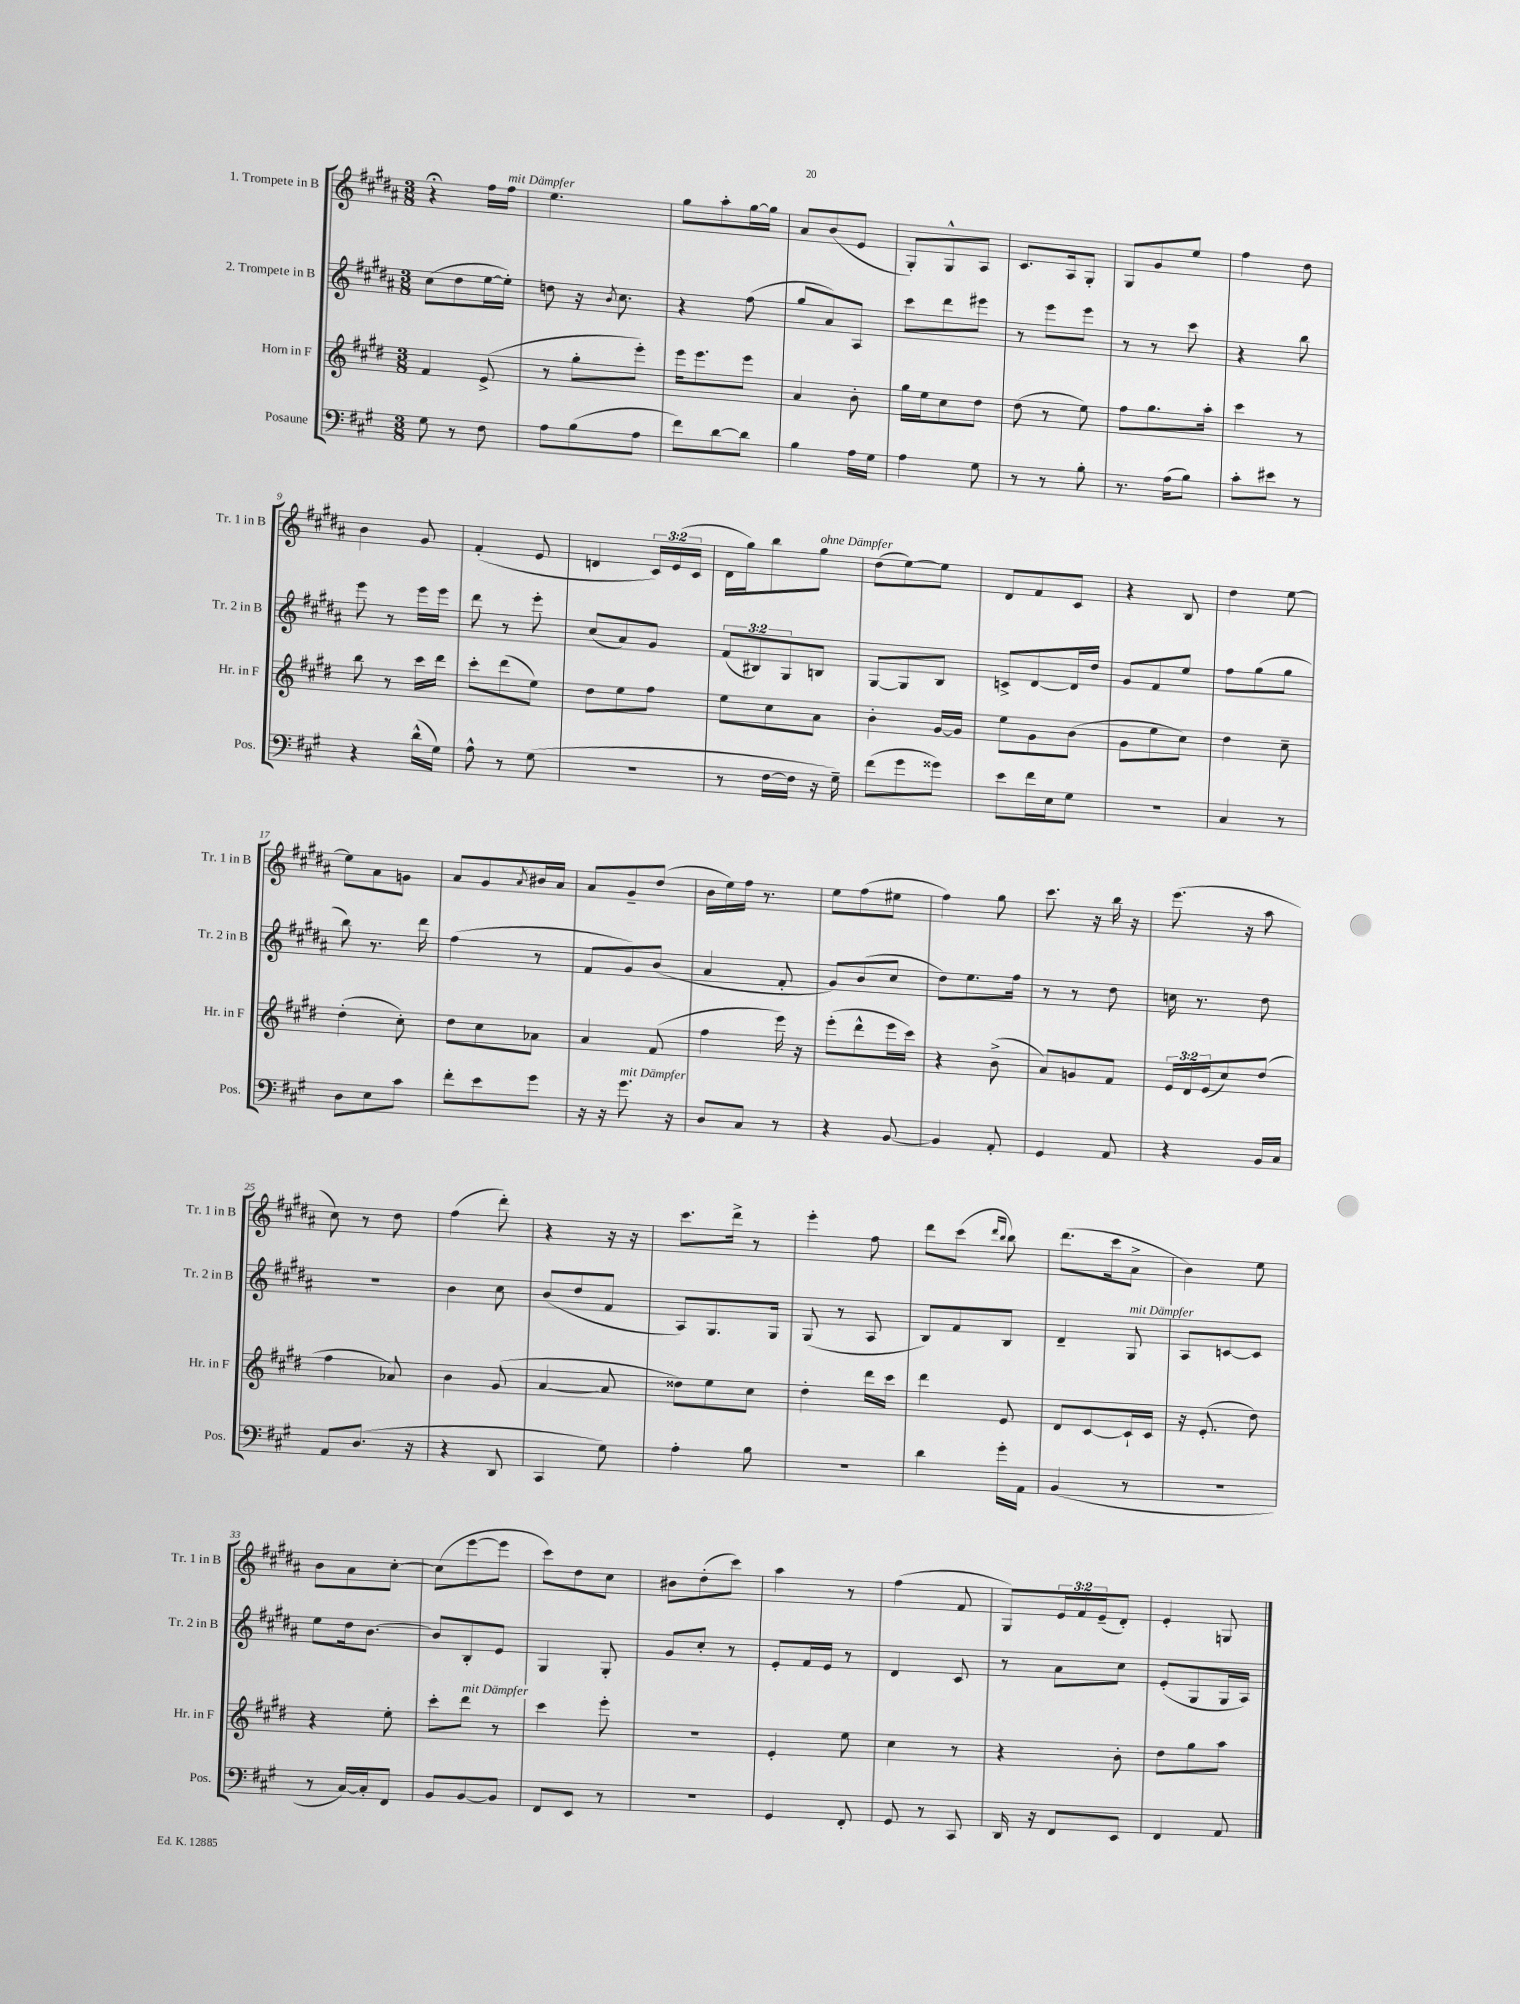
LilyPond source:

<<
\new StaffGroup <<
\new Staff = "s0" \with { instrumentName = "1. Trompete in B" shortInstrumentName = "Tr. 1 in B" } {
    \clef treble \key b \major \numericTimeSignature \time 3/8 \override Staff.TupletNumber.text = #tuplet-number::calc-fraction-text
    r4\fermata fis''16 fis''16^\markup { \italic "mit Dämpfer" } |
    e''4. |
    gis''8 ais''8-. gis''16~ gis''16 |
    ais'8 b'8( e'8 |
    gis8-.) gis8-^ ais8 |
    cis'8. ais16 gis8-. |
    gis8 gis'8 e''8 |
    fis''4 dis''8 |
    b'4 gis'8 |
    fis'4-.( e'8 |
    d'4 \tuplet 3/2 { cis'16) e'16( cis'16 } |
    dis'16 gis''16) b''8 gis''8^\markup { \italic "ohne Dämpfer" } |
    dis''8( e''8~) e''8 |
    dis'8 fis'8 cis'8 |
    r4 b8 |
    dis''4 e''8~ |
    e''8 ais'8 g'8 |
    ais'8 gis'8 \acciaccatura { ais'8 } bis'16 ais'16 |
    ais'8 gis'8-- dis''8( |
    b'16 e''16) fis''16 r8. |
    e''8 fis''8( eis''8 |
    fis''4) gis''8 |
    cis'''8. r16 b''16 r16 |
    e'''8.( r16 ais''8 |
    cis''8) r8 dis''8 |
    fis''4( dis'''8-.) |
    r4 r16 r16 |
    cis'''8. dis'''16-> r8 |
    e'''4-. fis''8 |
    dis'''8 cis'''8( \grace { dis'''16 b''16 } b''8) |
    dis'''8.( cis'''16 ais'8-> |
    b'4) e''8 |
    b'8 ais'8 cis''8~-. |
    cis''8( e'''8~ e'''8 |
    cis'''8) dis''8 cis''8 |
    bis'8 dis''8-.( cis'''8) |
    ais''4 r8 |
    fis''4( fis'8 |
    gis8) \tuplet 3/2 { e'16 fis'16 e'16--( } dis'8-.) |
    e'4-. g8 \bar "|." |
}
\new Staff = "s1" \with { instrumentName = "2. Trompete in B" shortInstrumentName = "Tr. 2 in B" } {
    \clef treble \key b \major \numericTimeSignature \time 3/8 \override Staff.TupletNumber.text = #tuplet-number::calc-fraction-text
    cis''8( dis''8 e''16~ e''16-.) |
    d''8 r16 \acciaccatura { b'8 } cis''8. |
    r4 fis''8( |
    gis''8 ais'8) ais8 |
    cis'''8 dis'''8 eis'''8 |
    r8 e'''8 e'''8 |
    r8 r8 cis'''8 |
    r4 b''8 |
    e'''8 r8 e'''16 e'''16 |
    dis'''8 r8 e'''8-. |
    cis''8( ais'8) gis'8 |
    \tuplet 3/2 { fis'8( bis8) gis8 } b8 |
    gis8~ gis8 b8 |
    c'8-> dis'8~ dis'16 dis''16 |
    gis'8 fis'8 e''8 |
    fis''8 gis''8( gis''8 |
    b''8) r8. dis'''16 |
    fis''4( r8 |
    fis'8 gis'8) b'8( |
    ais'4 fis'8-. |
    gis'8) b'8( cis''8 |
    dis''8) e''8. fis''16 |
    r8 r8 dis''8 |
    c''16 r8. dis''8 |
    R4. |
    b'4 cis''8 |
    b'8( dis''8 fis'8 |
    ais8) gis8. gis16 |
    gis8( r8 ais8 |
    b8) fis'8 b8 |
    dis'4-- gis8^\markup { \italic "mit Dämpfer" } |
    ais8 c'8~ c'8 |
    e''8 dis''16 b'8.~ |
    b'8 b8-. e'8 |
    gis4 gis8-. |
    gis'8 cis''8-. r8 |
    e'8-. fis'16 e'16 r8 |
    dis'4 cis'8 |
    r8 ais'8 cis''8 |
    e'8-.( gis8 gis16 ais16) \bar "|." |
}
\new Staff = "s2" \with { instrumentName = "Horn in F" shortInstrumentName = "Hr. in F" } {
    \clef treble \key e \major \numericTimeSignature \time 3/8 \override Staff.TupletNumber.text = #tuplet-number::calc-fraction-text
    fis'4 e'8->( |
    r8 gis''8-. e'''8-.) |
    e'''16 e'''8. e'''8 |
    a'4 b'8-. |
    gis''16 e''16 cis''8 dis''8 |
    dis''8( r8 e''8) |
    fis''8 gis''8. a''16-. |
    cis'''4 r8 |
    b''8 r8 cis'''16 dis'''16 |
    cis'''8-. dis'''8( e''8) |
    dis''8 e''8 fis''8 |
    e''8 cis''8 a'8 |
    b'4-. gis'16~ gis'16 |
    e''8 gis'8 b'8( |
    gis'8 e''8 cis''8) |
    dis''4 cis''8-- |
    dis''4-.( cis''8-.) |
    dis''8 cis''8 aes'8 |
    a'4 fis'8( |
    fis''4 e'''16) r16 |
    e'''8-.( dis'''8-^ e'''16 cis'''16) |
    r4 b'8->( |
    a'8) g'8 fis'8 |
    \tuplet 3/2 { e'16 dis'16 e'16( } cis''8) dis''8( |
    fis''4 aes'8) |
    b'4 gis'8( |
    a'4~ a'8 |
    disis''8) e''8 cis''8 |
    dis''4-. dis'''16 cis'''16 |
    dis'''4 e'8 |
    dis'8 cis'8~ cis'16-! cis'16 |
    r16 e'8.-.( dis''8) |
    r4 e''8-. |
    cis'''8-. dis'''8^\markup { \italic "mit Dämpfer" } r8 |
    cis'''4 e'''8-. |
    R4. |
    e'4-. e''8 |
    cis''4 r8 |
    r4 b'8-. |
    dis''8 gis''8 a''8 \bar "|." |
}
\new Staff = "s3" \with { instrumentName = "Posaune" shortInstrumentName = "Pos." } {
    \clef bass \key a \major \numericTimeSignature \time 3/8
    gis8 r8 fis8 |
    a8 b8( a8 |
    fis'8) d'8~ d'8 |
    b4 a16 gis16 |
    a4 gis8 |
    r8 r8 b8-. |
    r8. a16( b8) |
    cis'8-. eis'8 r8 |
    r4 d'16-^( gis16) |
    a8-^ r8 gis8( |
    r4. |
    r8 fis16~ fis16 r16 gis16--) |
    fis'8( gis'8 gisis'8) |
    e'8 fis'16 e16 gis8 |
    R4. |
    cis4 r8 |
    d8 e8 cis'8 |
    fis'8-. e'8 gis'8 |
    r16 r16 gis'8.^\markup { \italic "mit Dämpfer" } r16 |
    d8 cis8 r8 |
    r4 b,8~ |
    b,4 a,8-. |
    gis,4 a,8 |
    r4 b,16 cis16 |
    a,8 d8.( r16 |
    r4 d,8 |
    cis,4 gis8) |
    a4-. b8 |
    R4. |
    d'4 gis'16-. a,16 |
    b,4( r8 |
    R4. |
    r8 cis16~) cis16-. fis,8 |
    b,8 b,8~ b,8 |
    fis,8 e,8 r8 |
    R4. |
    gis,4 fis,8-. |
    gis,8 r8 cis,8 |
    d,16 r16 fis,8 e,8 |
    fis,4 a,8 \bar "|." |
}
>>
>>
